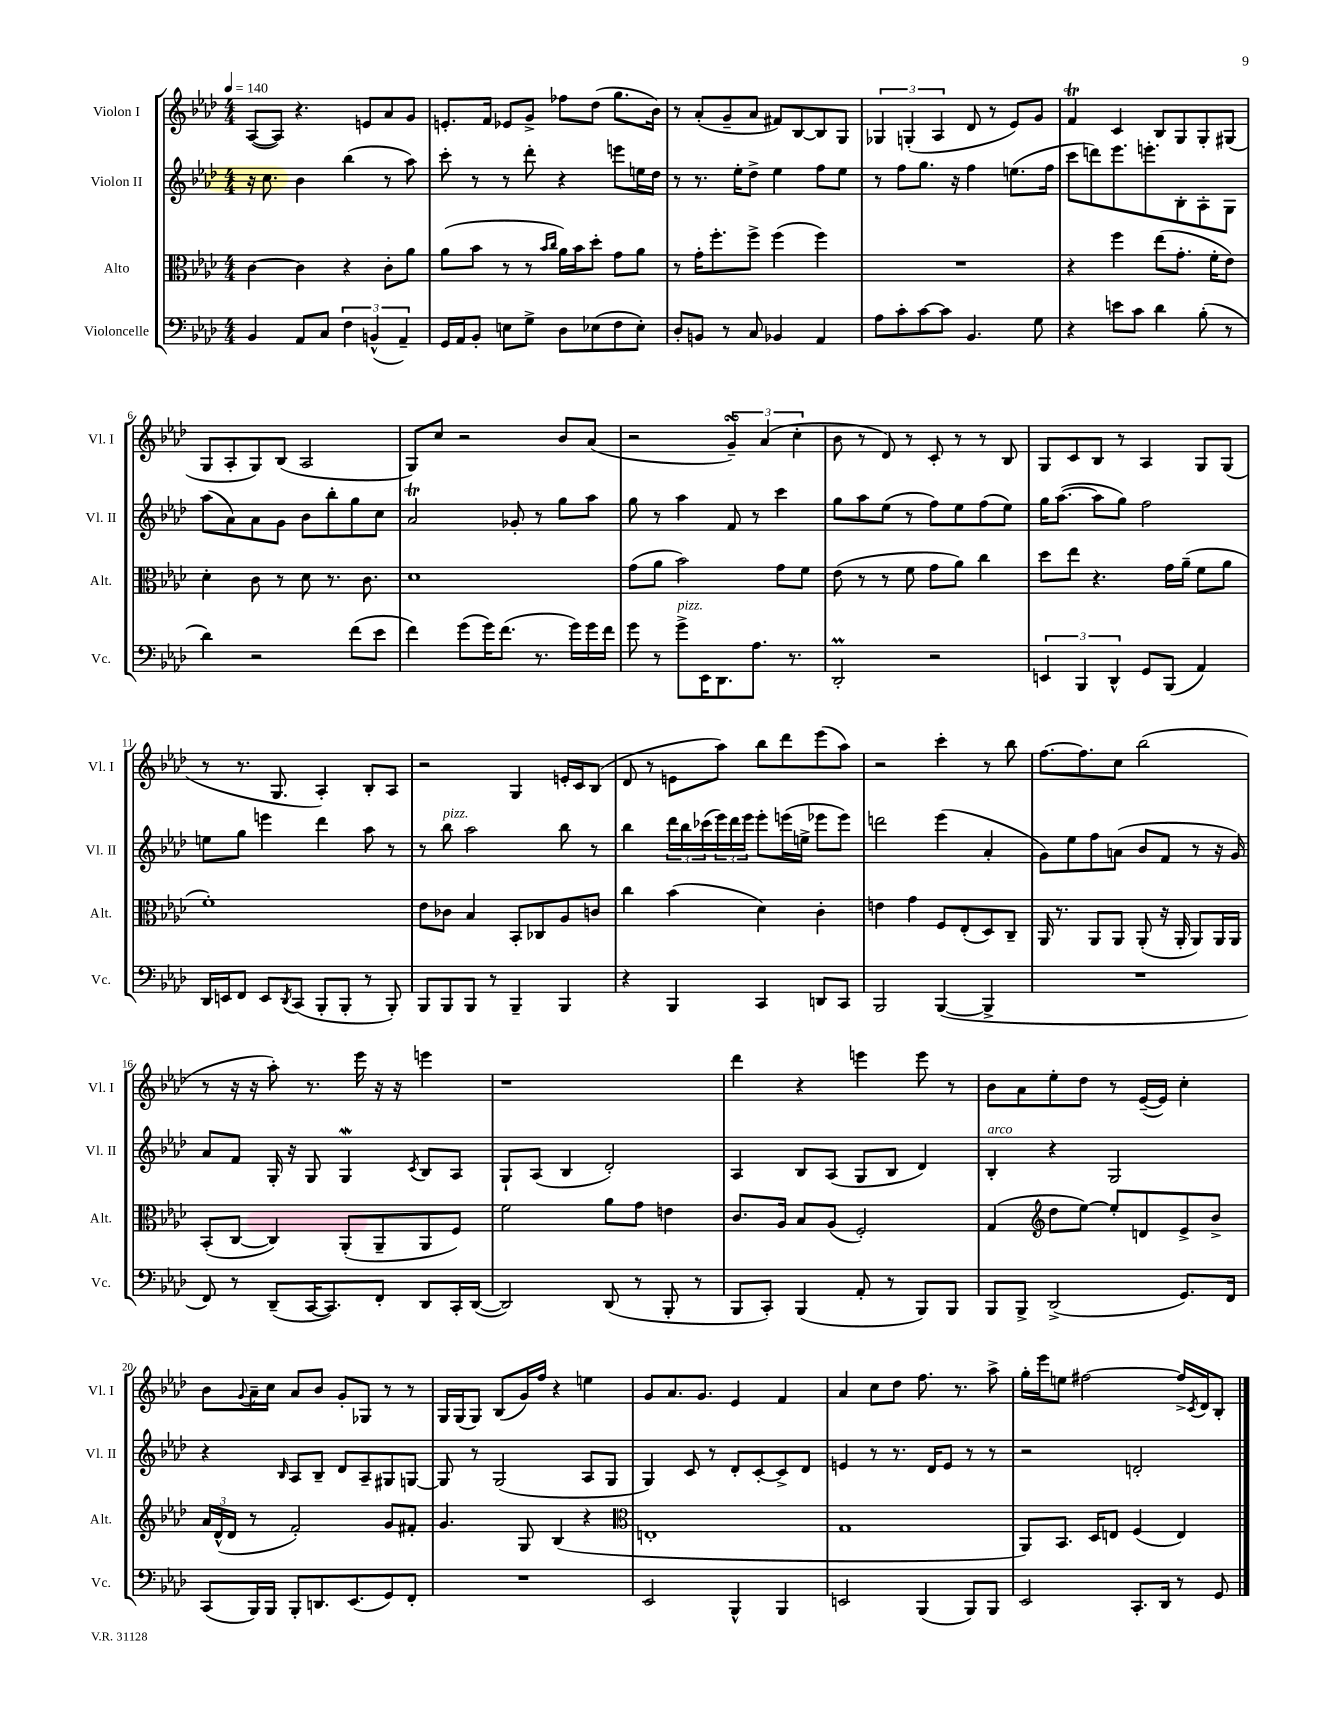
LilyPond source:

<<
\new StaffGroup <<
\new Staff = "s0" \with { instrumentName = "Violon I" shortInstrumentName = "Vl. I" } {
    \clef treble \key aes \major \numericTimeSignature \time 4/4 \tempo 4 = 140
    aes8~( aes8) r4. e'8 aes'8 g'8 |
    e'8.-. f'16 ees'8 g'8-> fes''8 des''8( g''8. bes'16) |
    r8 aes'8-.( g'8-- aes'8 fis'8) bes8~ bes8 g8 |
    \tuplet 3/2 { ges4 g4-.( aes4 } des'8 r8 ees'8) g'8 |
    f'4\trill c'4 bes8 g8 g8-. gis8( |
    g8 aes8-. g8) bes8( aes2 |
    g8) c''8 r2 bes'8 aes'8( |
    r2 \tuplet 3/2 { g'4--\turn) aes'4( c''4-. } |
    bes'8 r8 des'8) r8 c'8-. r8 r8 bes8 |
    g8 c'8 bes8 r8 aes4 g8 g8( |
    r8 r8. g8. aes4-.) bes8-. aes8 |
    r2 g4 e'16-. c'16 bes8( |
    des'8 r8 e'8 aes''8) bes''8 des'''8 ees'''8( aes''8) |
    r2 c'''4-. r8 bes''8 |
    f''8.~ f''8. c''8 bes''2( |
    r8 r16 r16 aes''8-.) r8. ees'''16 r16 r16 e'''4 |
    r1 |
    des'''4 r4 e'''4 e'''8 r8 |
    bes'8 aes'8 ees''8-. des''8 r8 ees'16~--( ees'16) c''4-. |
    bes'8 \appoggiatura { g'8 } aes'16-- c''16 aes'8 bes'8 g'8-. ges8 r8 r8 |
    g16 g16( g8) bes8( g'16) f''16 r4 e''4 |
    g'8 aes'8. g'8. ees'4 f'4 |
    aes'4 c''8 des''8 f''8. r8. aes''8-> |
    g''16-. ees'''16 e''8 fis''2~ fis''16-> \acciaccatura { c'8 } des'16 bes8-. \bar "|." |
}
\new Staff = "s1" \with { instrumentName = "Violon II" shortInstrumentName = "Vl. II" } {
    \clef treble \key aes \major \numericTimeSignature \time 4/4
    r16 c''8. bes'4 bes''4( r8 aes''8) |
    c'''8-. r8 r8 des'''8-. r4 e'''8 e''16 des''16 |
    r8 r8. ees''16-. des''8-> ees''4 f''8 ees''8 |
    r8 f''8 g''8. r16 f''4 e''8.( f''16 |
    c'''8 d'''8) ees'''8. e'''8.-. bes8-. aes8-. g8 |
    aes''8( aes'8) aes'8 g'8 bes'8 bes''8-. g''8 c''8 |
    aes'2\trill ges'8-. r8 g''8 aes''8 |
    g''8 r8 aes''4 f'8 r8 c'''4 |
    g''8 aes''8 ees''8( r8 f''8) ees''8 f''8( ees''8) |
    g''16 aes''8.~( aes''8 g''8) f''2 |
    e''8 g''8 e'''4 des'''4 aes''8 r8 |
    r8 bes''8^\markup { \italic "pizz." } aes''2 bes''8 r8 |
    bes''4 \tuplet 3/2 { des'''16 bes''16 ces'''16( } \tuplet 3/2 { ees'''16) des'''16 ees'''16 } ees'''8-. e'''16( e''16-> ees'''8 ees'''8) |
    d'''2 ees'''4( aes'4-. |
    g'8) ees''8 f''8 a'8( bes'8 f'8 r8 r16 g'16) |
    aes'8 f'8 g16-. r16 g8 g4\mordent \acciaccatura { c'8 } bes8 aes8 |
    g8-! aes8( bes4 des'2-.) |
    aes4 bes8 aes8( g8 bes8 des'4) |
    bes4-.^\markup { \italic "arco" } r4 g2 |
    r4 \grace { bes16 } aes8 bes8-- des'8 aes8-- gis8 g8~ |
    g8 r8 g2( aes8 g8 |
    g4) c'8 r8 des'8-. c'8~-. c'8-> des'8 |
    e'4 r8 r8. des'16 e'8 r8 r8 |
    r2 d'2-. \bar "|." |
}
\new Staff = "s2" \with { instrumentName = "Alto" shortInstrumentName = "Alt." } {
    \clef alto \key aes \major \numericTimeSignature \time 4/4
    c'4~ c'4 r4 c'8-. aes'8 |
    aes'8( bes'8 r8 r8 \grace { bes'16 c''16 } aes'16) bes'16 des''8-. g'8 aes'8 |
    r8 g'16-. f''8.-. f''8-> f''4( f''4) |
    R1 |
    r4 f''4 ees''8( g'8.-. f'16-. ees'8) |
    des'4-. c'8 r8 des'8 r8. c'8. |
    des'1 |
    g'8( aes'8 bes'2) g'8 f'8 |
    ees'8( r8 r8 f'8 g'8 aes'8) c''4 |
    des''8 ees''8 r4. g'16 aes'16--( f'8 aes'8 |
    f'1-.) |
    ees'8 ces'8 bes4 bes,8-. ces8 aes8 c'8 |
    c''4 bes'4( des'4) c'4-. |
    e'4 g'4 f8 ees8-.( des8) c8-- |
    aes,16 r8. aes,8 aes,8 aes,8-.( r16 aes,16-. aes,8) aes,16 aes,16 |
    bes,8-.( c8~ c4) aes,8-.( aes,8-- aes,8 f8) |
    f'2 aes'8 g'8 e'4 |
    c'8. aes16 bes8 aes8( f2-.) |
    g4( \clef treble des''8 ees''8~) ees''8-. d'8 ees'8-> bes'8-> |
    \tuplet 3/2 { aes'16 des'16-^( des'16 } r8 f'2-.) g'8 fis'8-. |
    g'4. g8 bes4( r4 |
    \clef alto e1-. |
    g1 |
    aes,8) bes,8. des16 e8 f4( e4) \bar "|." |
}
\new Staff = "s3" \with { instrumentName = "Violoncelle" shortInstrumentName = "Vc." } {
    \clef bass \key aes \major \numericTimeSignature \time 4/4
    bes,4 aes,8 c8 \tuplet 3/2 { f4 b,4-^( aes,4--) } |
    g,16 aes,16 bes,8-. e8 g8-> des8 ees8( f8 ees8-.) |
    des8-. b,8 r8 c8 bes,4 aes,4 |
    aes8 c'8-. c'8~ c'8 bes,4. g8 |
    r4 e'8 c'8 des'4 bes8-.( r8 |
    des'4) r2 f'8( ees'8 |
    f'4) g'8( g'16) f'8.( r8. g'16) g'16 f'16 |
    g'8 r8 g'8->^\markup { \italic "pizz." } ees,16 des,8. aes8. r8. |
    des,2-.\prall r2 |
    \tuplet 3/2 { e,4 bes,,4 des,4-^ } g,8 bes,,8( aes,4) |
    des,16 e,16 f,8 e,8 \acciaccatura { des,8 } c,8( bes,,8-. bes,,8-. r8 bes,,8-.) |
    bes,,8 bes,,8 bes,,8 r8 bes,,4-- bes,,4 |
    r4 bes,,4 c,4 d,8 c,8 |
    bes,,2 bes,,4~( bes,,4-> |
    R1 |
    f,8) r8 des,8--( c,16~ c,8.) f,8-. des,8 c,16-. des,16~( |
    des,2) des,8( r8 bes,,8-. r8 |
    bes,,8 c,8-.) bes,,4( aes,8-. r8 bes,,8) bes,,8 |
    bes,,8 bes,,8-> des,2->( g,8.) f,16 |
    c,8( bes,,16) bes,,16 bes,,8-. d,8. ees,8.( g,8) f,8-. |
    R1 |
    ees,2 bes,,4-^ bes,,4 |
    e,2 bes,,4( bes,,8) bes,,8 |
    ees,2 c,8.-. des,16 r8 g,8 \bar "|." |
}
>>
>>
